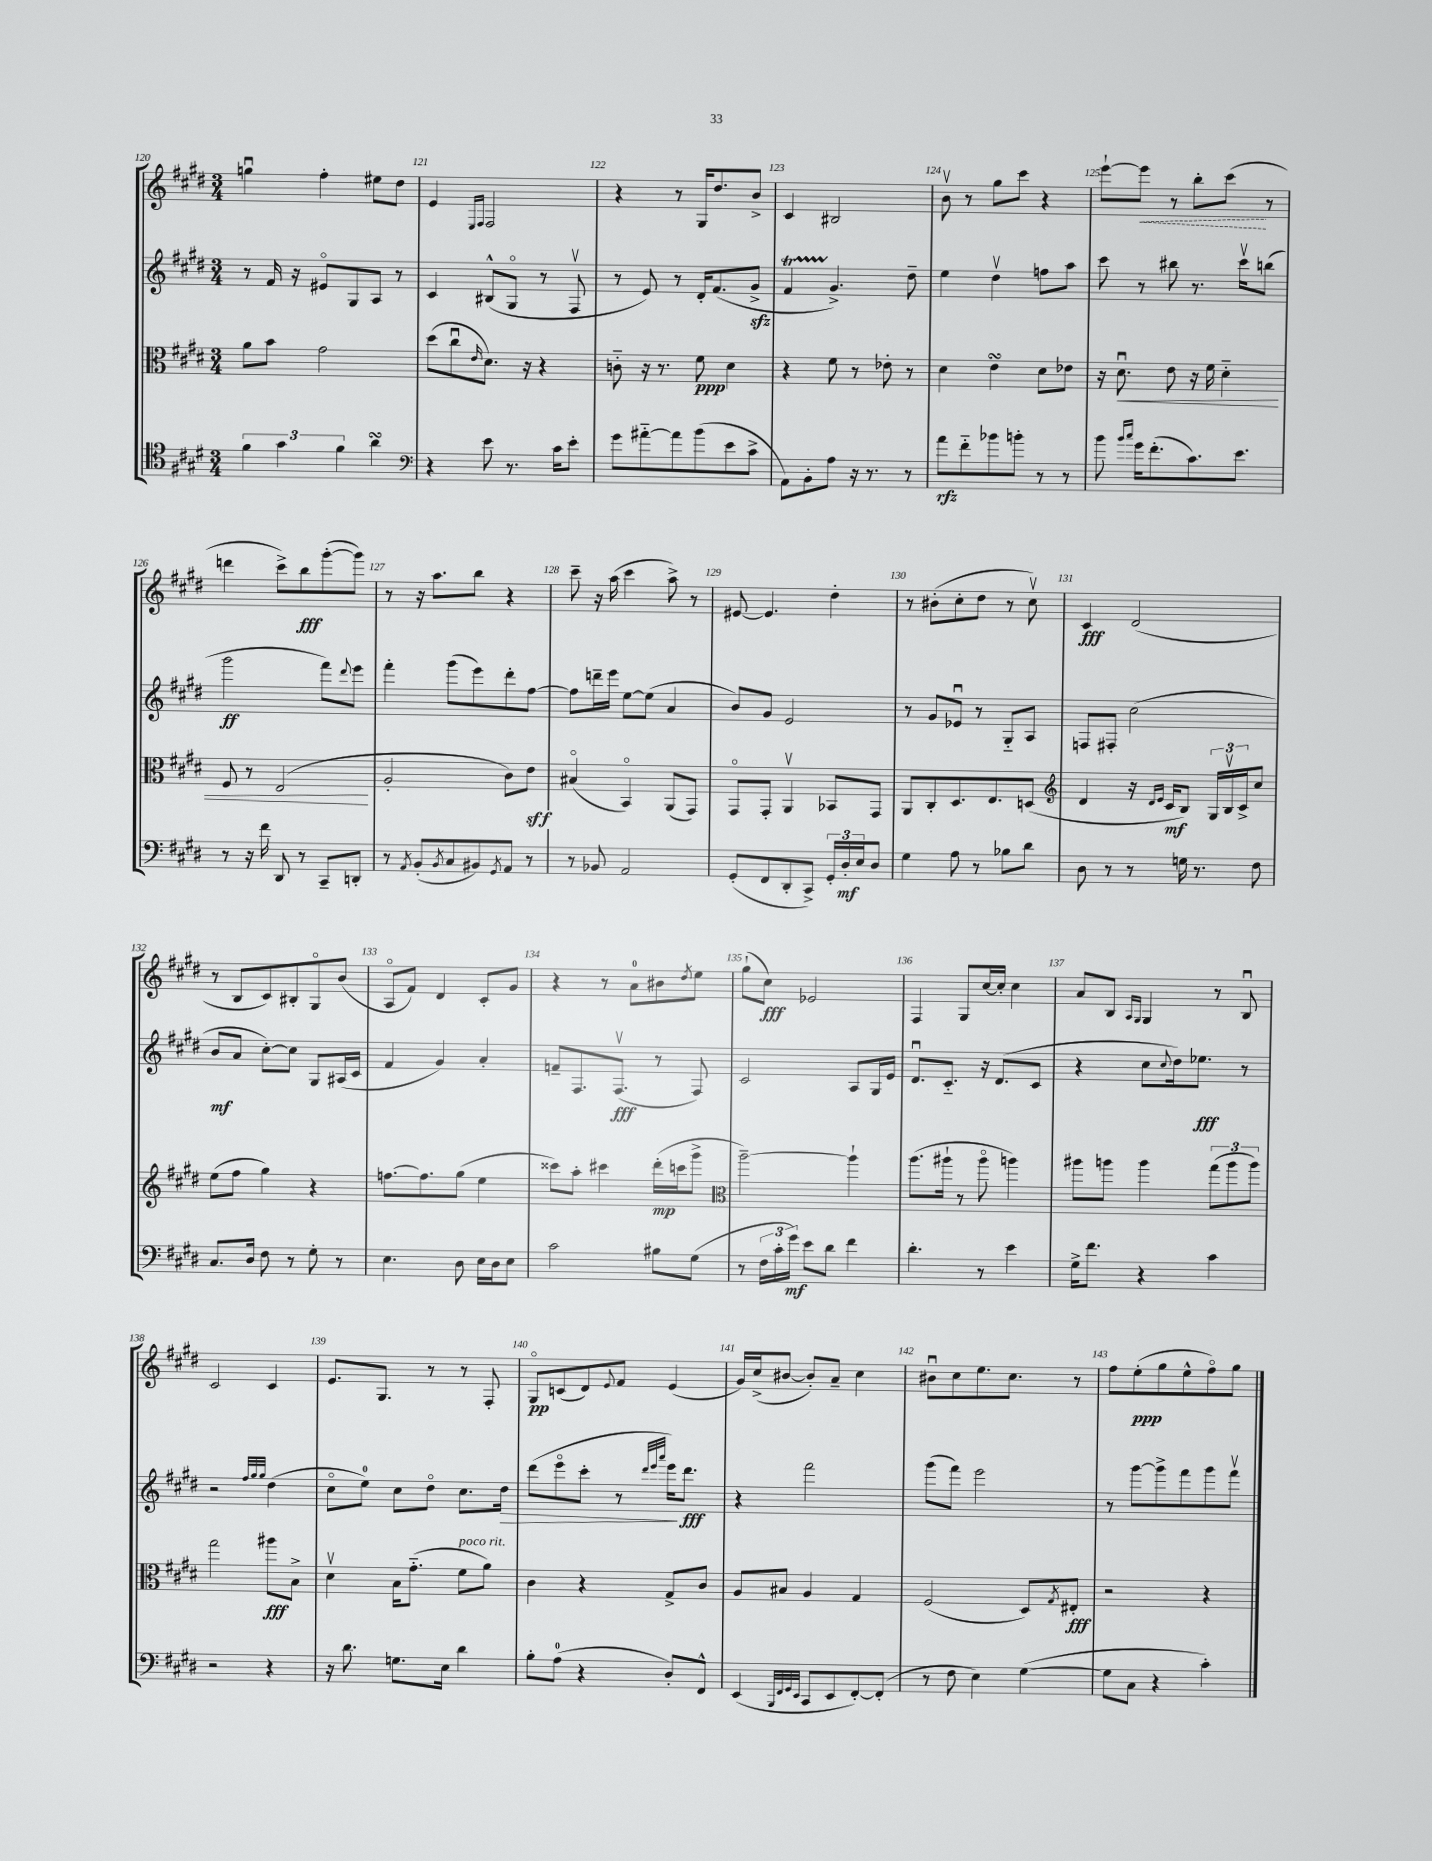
<<
\new StaffGroup <<
\new Staff = "s0" {
    \clef treble \key e \major \numericTimeSignature \time 3/4
    g''4\downbow fis''4-. eis''8 dis''8 |
    e'4 \grace { e16 fis16 } fis2 |
    r4 r8 gis16 dis''8. b'8-> |
    cis'4 bis2 |
    b'8\upbow r8 gis''8 cis'''8 r4 |
    e'''8~-! \once \override Hairpin.style = #'dashed-line e'''8\< r8 b''8-. cis'''8\!( r8 |
    d'''4 cis'''8->) b''8\fff gis'''8~-.( gis'''8) |
    r8 r16 a''8. b''8 r4 |
    cis'''8-- r16 a''16( cis'''4 a''8->) r8 |
    eis'8~ eis'4. dis''4-. |
    r8 bis'8-.( cis''8-. dis''8 r8 cis''8\upbow) |
    cis'4\fff dis'2( |
    r8 b8 cis'8) bis8-. gis8\flageolet b'8( |
    a8\flageolet fis'8) dis'4 cis'8-. gis'8 |
    r4 r8 a'8-0 bis'8 \acciaccatura { dis''8 } e''8 |
    gis''8-!( cis''8\fff) ees'2 |
    fis4 gis8 cis''16~ cis''16-. cis''4 |
    a'8 b8 \grace { a16 gis16 } gis4 r8 b8\downbow |
    cis'2 cis'4 |
    e'8. gis8. r8 r8 fis8-. |
    gis8\flageolet\pp c'8( dis'8) \appoggiatura { e'8 } fis'8 e'4( |
    gis'16) cis''16->( bis'8~ bis'8-.) a'8-- cis''4 |
    bis'8\downbow cis''8 e''8. cis''8. r8 |
    fis''8 e''8-.\ppp( gis''8 e''8-^ fis''8\flageolet) gis''8 \bar "|." |
}
\new Staff = "s1" {
    \clef treble \key e \major \numericTimeSignature \time 3/4
    r8 fis'16 r16 eis'8\flageolet gis8 a8 r8 |
    cis'4 bis8-^( gis8\flageolet r8 fis8\upbow |
    r8 e'8) r8 dis'16-. fis'8.( gis'8->\sfz |
    fis'4\startTrillSpan gis'4.->\stopTrillSpan) dis''8-- |
    e''4 dis''4\upbow f''8 a''8 |
    cis'''8 r8 bis''8 r8. cis'''16\upbow b''8( |
    gis'''2\ff fis'''8) \appoggiatura { dis'''8 } e'''8 |
    fis'''4-. gis'''8( e'''8) dis'''8-. fis''8~ |
    fis''8 d'''16-- e'''16 e''8~ e''8( a'4 |
    b'8) gis'8 e'2 |
    r8 gis'8 ees'8\downbow r8 gis8-_ a8 |
    f8 fis8-. cis''2( |
    b'8\mf a'8 cis''8~-.) cis''8 gis8 ais16( cis'16 |
    fis'4 gis'4) a'4-. |
    f'8-- fis8. fis8.\upbow\fff( r8 fis8) |
    cis'2 a8 gis16 e'16 |
    dis'8.\downbow cis'8.-_ r16 dis'8.( cis'8 |
    r4 cis''8 \appoggiatura { cis''8 } dis''16) ees''8.\fff r8 |
    r2 \grace { fis''32 gis''32 gis''32 } dis''4( |
    cis''8\flageolet e''8-0) cis''8 dis''8\flageolet cis''8. dis''16\> |
    dis'''8( e'''8\flageolet cis'''8-. r8 \grace { dis'''32 e'''32 a'''32 } e'''16\!) dis'''8.\fff |
    r4 fis'''2 |
    gis'''8( fis'''8) e'''2 |
    r8 gis'''8~ gis'''8-> fis'''8 gis'''8 fis'''8\upbow \bar "|." |
}
\new Staff = "s2" {
    \clef alto \key e \major \numericTimeSignature \time 3/4
    a'8 b'8 gis'2 |
    dis''8( cis''8\downbow \grace { e'16 } dis'8.) r16 r4 |
    c'8-_ r16 r8. fis'8\ppp dis'4 |
    r4 fis'8 r8 ees'8-. r8 |
    dis'4 e'4\turn dis'8 ees'8 |
    r16 dis'8.\downbow\< e'8 r16 fis'16 dis'4-_ |
    fis8 r8 e2\!( |
    a2-. cis'8) e'8\sff |
    bis4\flageolet( b,4\flageolet) a,8( gis,8) |
    gis,8\flageolet gis,8-. a,4\upbow bes,8 gis,8 |
    a,8 cis8-. dis8. e8. d8( |
    \clef treble dis'4 r16 \grace { dis'16 e'16 } cis'16\mf b8) \tuplet 3/2 { gis16 b16\upbow cis'16-> } cis''8 |
    e''8( fis''8 gis''4) r4 |
    f''8.~ f''8. gis''8( e''4 |
    cisis'''8) a''8-. cis'''4 dis'''16-.\mp( c'''16 gis'''8-> |
    \clef alto a''2~--) a''4-! |
    a''8.( ais''16-! r8 ais''8\flageolet a''4) |
    ais''8 a''8 a''4 \tuplet 3/2 { gis''8( a''8 a''8) } |
    gis''2 ais''8\fff b8-> |
    dis'4\upbow b16 gis'8.-_( fis'8^\markup { \italic "poco rit." } a'8) |
    cis'4 r4 gis8-> cis'8 |
    a8 bis8 a4 gis4 |
    fis2( dis8) \acciaccatura { gis8 } eis8-.\fff |
    r2 r4 \bar "|." |
}
\new Staff = "s3" {
    \clef tenor \key e \major \numericTimeSignature \time 3/4
    \tuplet 3/2 { fis'4 gis'4 fis'4 } a'4\turn |
    \clef bass r4 e'8 r8. cis'16 e'8-. |
    gis'8 ais'8~-_ ais'8 b'8( e'8 cis'8-> |
    a,8) b,8-. a8 r16 r8. r8 |
    a'8\rfz fis'8-_ bes'8 b'8-. r8 r8 |
    b'8 \grace { b'16 cis''16 } gis'16 fis'8.-.( cis'8.) e'8. |
    r8 r16 fis'16 dis,8 r8 cis,8-- d,8-. |
    r8 \acciaccatura { a,8 } b,8-.( \acciaccatura { b,8 } cis8 bis,8) \acciaccatura { gis,8 } a,8 r8 |
    r8 bes,8 a,2 |
    gis,8-.( fis,8 dis,8-. cis,8->) \tuplet 3/2 { gis,16-. dis16-.\mf e16 } dis8 |
    gis4 a8 r8 bes8 dis'8 |
    dis8 r8 r8 g16 r8. fis8 |
    cis8. dis16 fis8 r8 gis8-. r8 |
    e4. dis8 e16 dis16 e8 |
    cis'2 bis8 gis8( |
    r8 \tuplet 3/2 { fis16 cis'16-. gis'16\mf) } e'8 dis'8 fis'4 |
    dis'4.-. r8 e'4 |
    gis16-> fis'8. r4 cis'4 |
    r2 r4 |
    r16 dis'8. g8. e16 dis'4 |
    b8-. a8-0( r4 dis8-.) fis,8-^ |
    e,4( \grace { b,,32 fis,32 gis,32 e,32 } cis,8 e,8 fis,8~-.) fis,8-.( |
    r8 fis8 e4) gis4~( |
    gis8 cis8 r4 cis'4-.) \bar "|." |
}
>>
>>
\layout { \context { \Score currentBarNumber = #120 \override BarNumber.break-visibility = ##(#f #t #t) barNumberVisibility = #all-bar-numbers-visible } }
